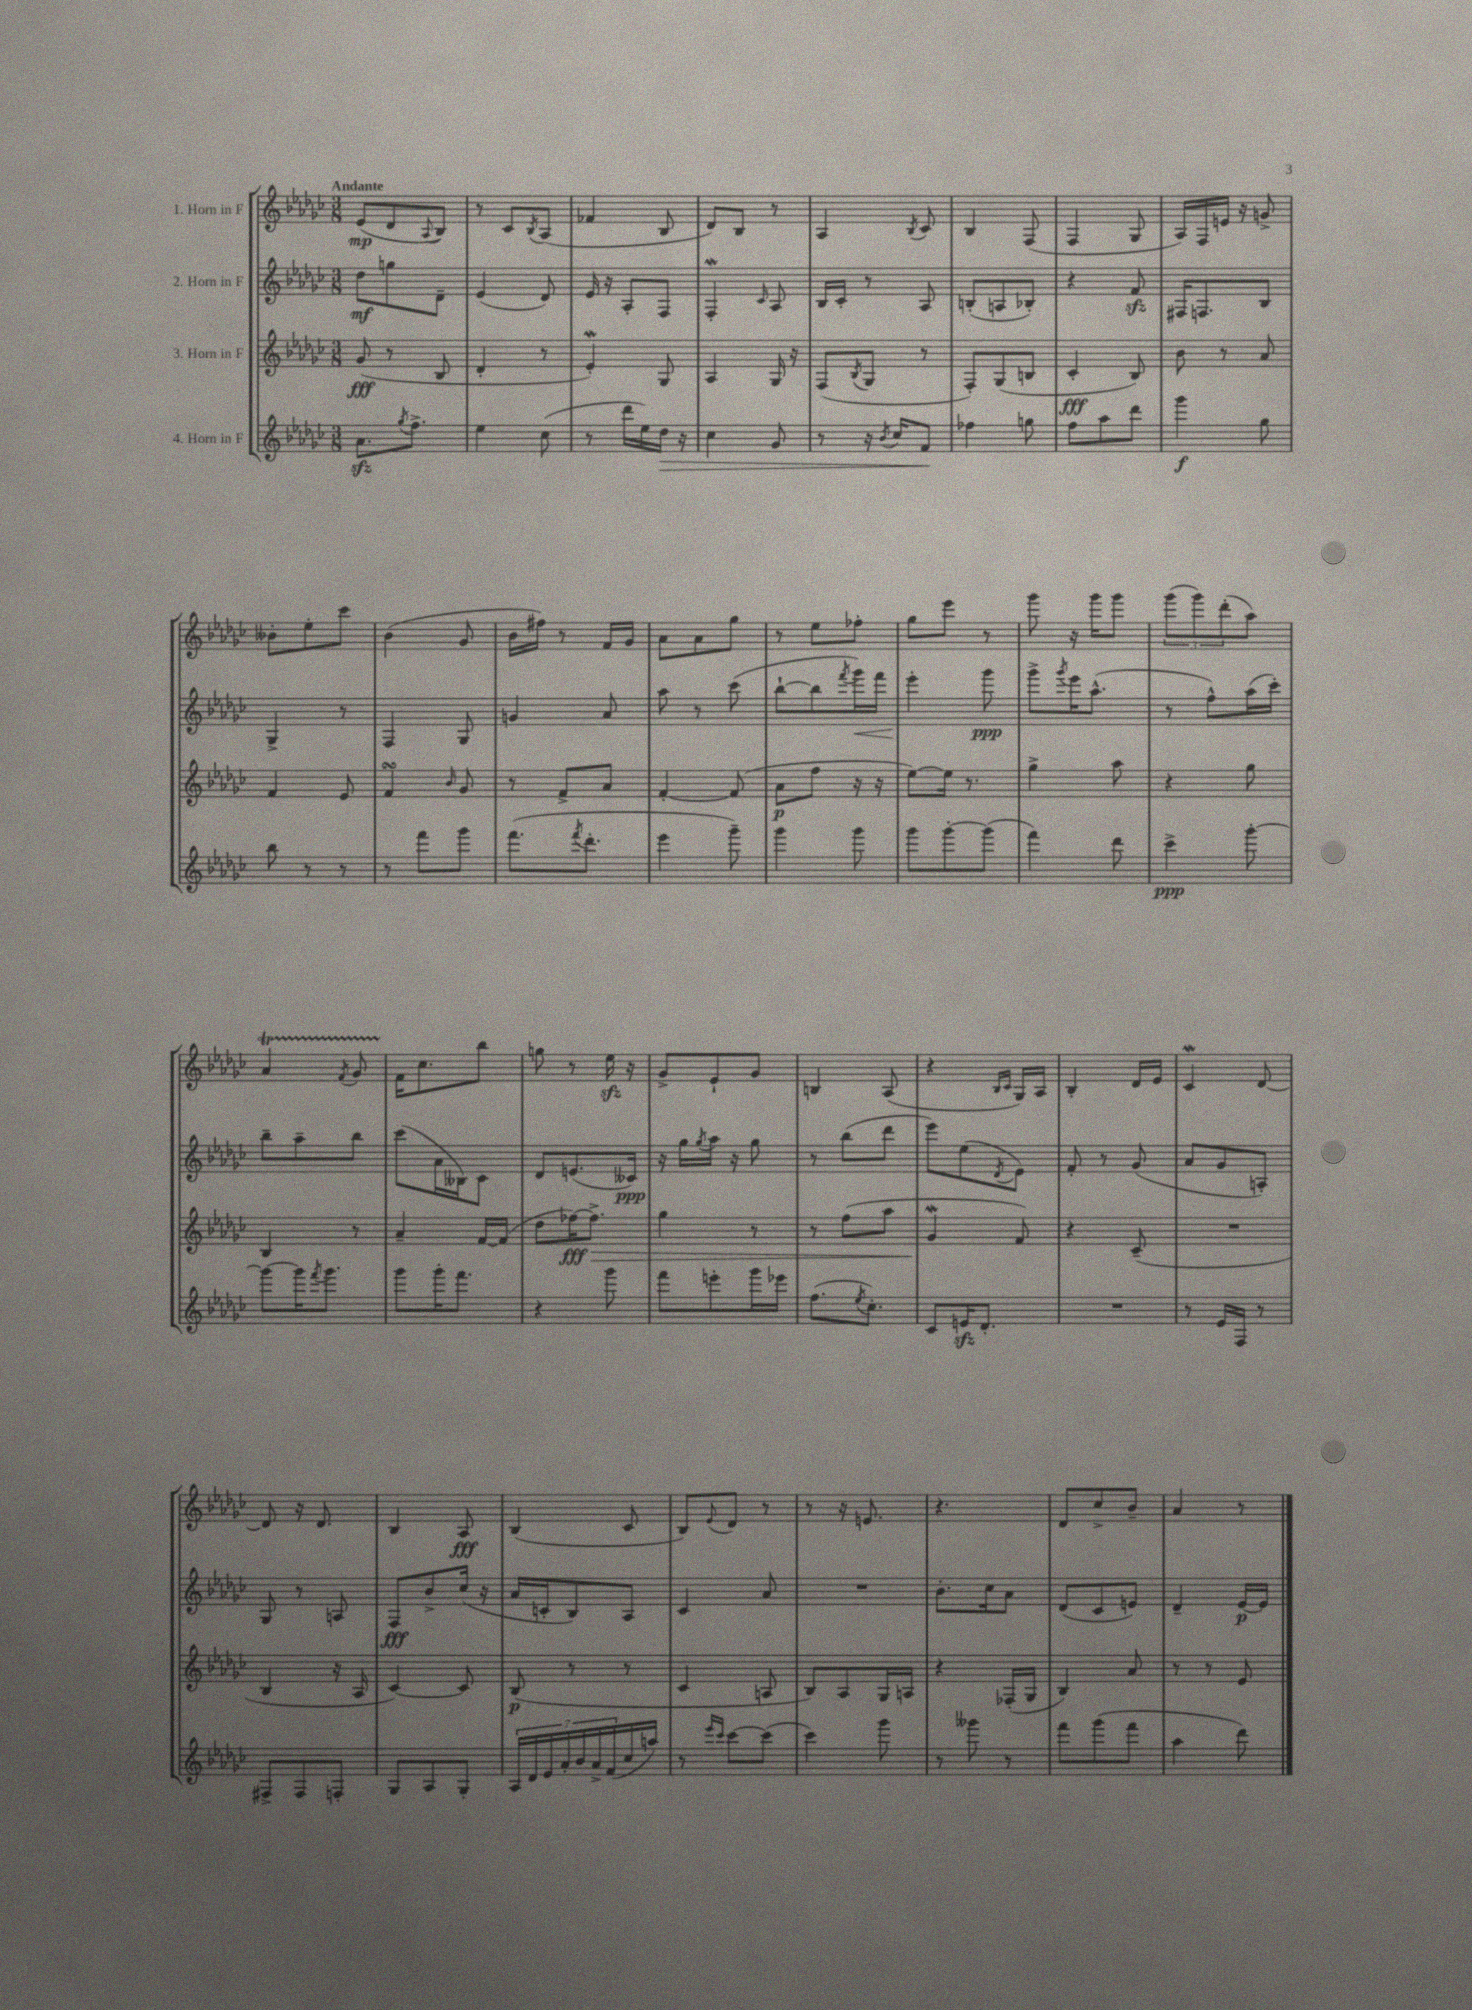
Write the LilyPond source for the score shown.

<<
\new StaffGroup <<
\new Staff = "s0" \with { instrumentName = "1. Horn in F" } {
    \clef treble \key ges \major \numericTimeSignature \time 3/8 \tempo "Andante"
    ees'8\mp( des'8 \appoggiatura { aes8 } bes8) |
    r8 ces'8 \acciaccatura { bes8 } aes8( |
    fes'4 bes8 |
    des'8) bes8 r8 |
    aes4 \acciaccatura { bes8 } ces'8 |
    bes4 f8( |
    f4 ges8 |
    aes16) f16 e'16 r16 g'8-> |
    beses'8-. ees''8-. ces'''8 |
    bes'4( ges'8 |
    bes'16 fis''16) r8 f'16 ges'16 |
    aes'8 aes'8 ges''8 |
    r8 ees''8 fes''8-. |
    ges''8 ees'''8 r8 |
    ges'''8 r16 ges'''16 ges'''8 |
    \tuplet 3/2 { ges'''8( ges'''8) des'''8-.( } aes''8) |
    aes'4\startTrillSpan \acciaccatura { f'8 } ges'8 |
    f'16\stopTrillSpan ces''8. bes''8 |
    g''8 r8 ees''16\sfz r16 |
    ges'8-> ees'8-! ges'8 |
    b4 aes8( |
    r4 \grace { bes16 ces'16 } ges16) aes16 |
    bes4-. des'16 ees'16 |
    ces'4\mordent des'8~ |
    des'8 r16 des'8. |
    bes4 aes8\fff |
    bes4( ces'8 |
    bes8) \appoggiatura { ees'8 } des'8 r8 |
    r8 r16 e'8. |
    r4. |
    des'8 ces''8-> bes'8-- |
    aes'4 r8 \bar "|." |
}
\new Staff = "s1" \with { instrumentName = "2. Horn in F" } {
    \clef treble \key ges \major \numericTimeSignature \time 3/8
    des''8\mf g''8 des'8-- |
    ees'4( des'8) |
    ees'16 r16 aes8-. f8 |
    f4-.\mordent \grace { ces'16 } aes8 |
    bes16 ces'16-. r8 aes8 |
    b8-.( a8 bes8-.) |
    r4 f'8\sfz |
    fis16 f8. bes8 |
    ges4-> r8 |
    f4 ges8 |
    g'4 aes'8 |
    aes''8 r8 ces'''8( |
    bes''8~-! bes''8 \acciaccatura { f'''8 } ges'''16\<) f'''16 |
    ees'''4-.\! ges'''8\ppp |
    ges'''8-> \acciaccatura { ges'''8 } ees'''16 aes''8.-^( |
    r8 f''8-^) aes''16( ces'''16-.) |
    bes''8-- aes''8-- bes''8 |
    ces'''8( aes'16 beses16) ces'8 |
    des'8 e'8.( ceses'16\ppp) |
    r16 ges''16 \acciaccatura { ges''8 } aes''16 r16 ges''8 |
    r8 bes''8( des'''8 |
    ees'''8) ees''8( \acciaccatura { des'8 } ees'8) |
    f'8-. r8 ges'8( |
    aes'8 ges'8 a8-.) |
    ges8 r8 a8 |
    f8\fff bes'8-> ces''16( r16 |
    aes'16 c'16-. bes8) aes8 |
    ces'4 aes'8 |
    R4. |
    bes'8.-. ces''16 aes'8 |
    des'8( ces'8 e'8) |
    des'4-- ees'16~\p ees'16 \bar "|." |
}
\new Staff = "s2" \with { instrumentName = "3. Horn in F" } {
    \clef treble \key ges \major \numericTimeSignature \time 3/8
    ges'8\fff( r8 bes8 |
    des'4-. r8 |
    ees'4-.\mordent) ges8 |
    aes4 ges16 r16 |
    f8( \acciaccatura { bes8 } ges8 r8 |
    f8-.) ges8( b8 |
    ces'4-.\fff bes8) |
    bes'8 r8 aes'8 |
    f'4 ees'8 |
    f'4\turn \grace { bes'16 } ges'8 |
    r8 f'8-> aes'8 |
    f'4~-. f'8( |
    aes'8\p f''8 r16 r16 |
    ees''8~) ees''16 r8. |
    ges''4-> aes''8 |
    r4 ges''8 |
    bes4 r8 |
    aes'4-- f'16~ f'16( |
    des''8 fes''16~\fff\>) fes''8.-> |
    ges''4 r8 |
    r8 f''8( aes''8 |
    ges'4\mordent\! f'8) |
    r4 ces'8--( |
    R4. |
    bes4 r16 aes16 |
    ces'4~) ces'8 |
    bes8\p( r8 r8 |
    ces'4 a8 |
    bes8) aes8 ges16 a16 |
    r4 fes16-.( ges16 |
    bes4) aes'8 |
    r8 r8 ees'8 \bar "|." |
}
\new Staff = "s3" \with { instrumentName = "4. Horn in F" } {
    \clef treble \key ges \major \numericTimeSignature \time 3/8
    aes'8.\sfz \acciaccatura { ges''8 } f''8.-> |
    ees''4 ces''8( |
    r8 des'''16 ees''16) des''16\> r16 |
    ces''4 ges'8 |
    r8 r16 \acciaccatura { bes'8 } ces''16 f'8\! |
    fes''4 g''8 |
    f''8 aes''8 des'''8 |
    ges'''4\f ges''8 |
    bes''8 r8 r8 |
    r8 f'''8 ges'''8 |
    f'''8.( \acciaccatura { f'''8 } des'''8.-. |
    ees'''4 ges'''8--) |
    ges'''4 ges'''8 |
    ges'''8 ges'''8~-. ges'''8( |
    f'''4) des'''8 |
    ces'''4->\ppp ges'''8~-. |
    ges'''8~ ges'''16 \acciaccatura { f'''8 } ges'''8. |
    ges'''8 ges'''16-. f'''8. |
    r4 ges'''8 |
    f'''8 e'''8-. ges'''16 ees'''16 |
    f''8.( \acciaccatura { ees''8 } ces''8.-.) |
    ces'8 e'16\sfz des'8.-. |
    R4. |
    r8 ees'16 f16 r8 |
    fis8-> fis8 f8-. |
    ges8 aes8 ges8-. |
    \tuplet 7/4 { aes16 des'16 ees'16 aes'16-. bes'16 aes'16-> f'16( } ces''16 a''16) |
    r8 \grace { ees'''16 ces'''16 } ces'''8~ ces'''8( |
    ces'''4) ges'''8 |
    r8 geses'''8 r8 |
    f'''8 ges'''8( f'''8 |
    aes''4 des'''8) \bar "|." |
}
>>
>>
\layout { \context { \Score \remove "Bar_number_engraver" } }
